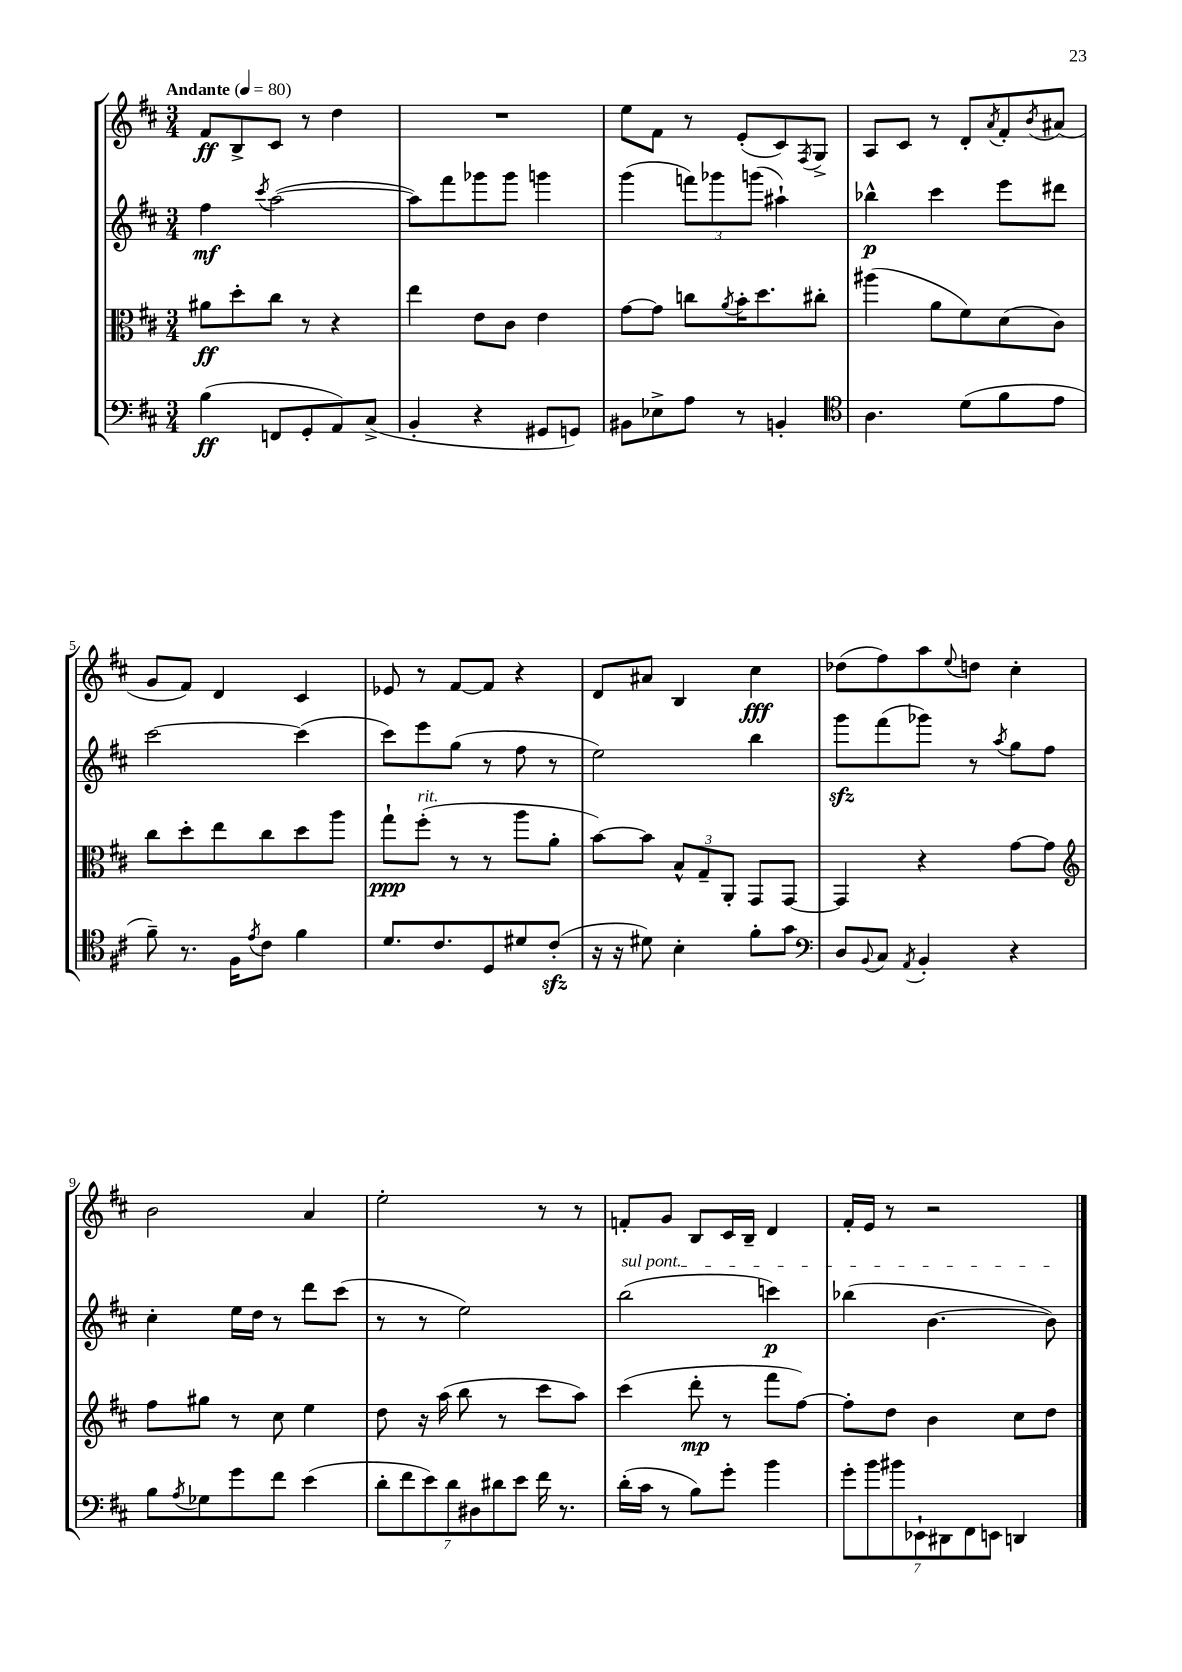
<<
\new StaffGroup <<
\new Staff = "s0" {
    \clef treble \key d \major \numericTimeSignature \time 3/4 \tempo "Andante" 4 = 80
    fis'8\ff b8-> cis'8 r8 d''4 |
    R2. |
    e''8 fis'8 r8 e'8-.( cis'8) \acciaccatura { fis8 } g8-> |
    a8 cis'8 r8 d'8-. \acciaccatura { a'8 } fis'8-. \acciaccatura { b'8 } ais'8( |
    g'8 fis'8) d'4 cis'4 |
    ees'8 r8 fis'8~ fis'8 r4 |
    d'8 ais'8 b4 cis''4\fff |
    des''8( fis''8) a''8 \appoggiatura { e''8 } d''8 cis''4-. |
    b'2 a'4 |
    e''2-. r8 r8 |
    f'8-. g'8 b8 cis'16 b16-- d'4 |
    fis'16-. e'16 r8 r2 \bar "|." |
}
\new Staff = "s1" {
    \clef treble \key d \major \numericTimeSignature \time 3/4
    fis''4\mf \acciaccatura { cis'''8 } a''2~( |
    a''8) fis'''8 ges'''8 ges'''8 g'''4 |
    g'''4( \tuplet 3/2 { f'''8) ges'''8 g'''8( } ais''4-!) |
    bes''4-^\p cis'''4 e'''8 dis'''8 |
    cis'''2~ cis'''4( |
    cis'''8) e'''8 g''8( r8 fis''8 r8 |
    e''2) b''4 |
    g'''8\sfz fis'''8( ges'''8) r8 \acciaccatura { a''8 } g''8 fis''8 |
    cis''4-. e''16 d''16 r8 d'''8 cis'''8( |
    r8 r8 e''2) |
    \once \override TextSpanner.bound-details.left.text = \markup { \italic "sul pont." } b''2\startTextSpan( c'''4\p) |
    bes''4( b'4.~ b'8\stopTextSpan) \bar "|." |
}
\new Staff = "s2" {
    \clef alto \key d \major \numericTimeSignature \time 3/4
    ais'8\ff d''8-. cis''8 r8 r4 |
    e''4 e'8 cis'8 e'4 |
    g'8~ g'8 c''8 \acciaccatura { a'8 } b'16-. d''8. cis''8-. |
    ais''4( a'8 fis'8) d'8( cis'8) |
    cis''8 d''8-. e''8 cis''8 d''8 a''8 |
    g''8-!\ppp fis''8-.^\markup { \italic "rit." }( r8 r8 a''8 a'8-. |
    b'8~) b'8 \tuplet 3/2 { b8-^ g8-- a,8-. } g,8 g,8~ |
    g,4 r4 g'8~ g'8 |
    \clef treble fis''8 gis''8 r8 cis''8 e''4 |
    d''8 r16 a''16( b''8 r8 cis'''8 a''8) |
    cis'''4( d'''8-.\mp r8 fis'''8 fis''8~) |
    fis''8-. d''8 b'4 cis''8 d''8 \bar "|." |
}
\new Staff = "s3" {
    \clef bass \key d \major \numericTimeSignature \time 3/4
    b4\ff( f,8 g,8-. a,8) cis8->( |
    b,4-. r4 gis,8 g,8) |
    bis,8 ees8-> a8 r8 b,4-. |
    \clef tenor a4. d'8( fis'8 e'8 |
    fis'8--) r8. fis16 \acciaccatura { e'8 } cis'8 fis'4 |
    d'8. cis'8. d8 dis'8 cis'8-.\sfz( |
    r16 r16 dis'8) b4-. fis'8-. g'8 |
    \clef bass d8 \appoggiatura { b,8 } cis8 \acciaccatura { a,8 } b,4-. r4 |
    b8 \acciaccatura { a8 } ges8 g'8 fis'8 e'4( |
    \tuplet 7/4 { d'8-. fis'8 e'8) d'8 dis8 dis'8 e'8 } fis'16 r8. |
    d'16-.( cis'16 r8 b8) g'8-. b'4 |
    \tuplet 7/4 { g'8-. b'8 bis'8 ees,8-! dis,8 fis,8 e,8 } d,4 \bar "|." |
}
>>
>>
